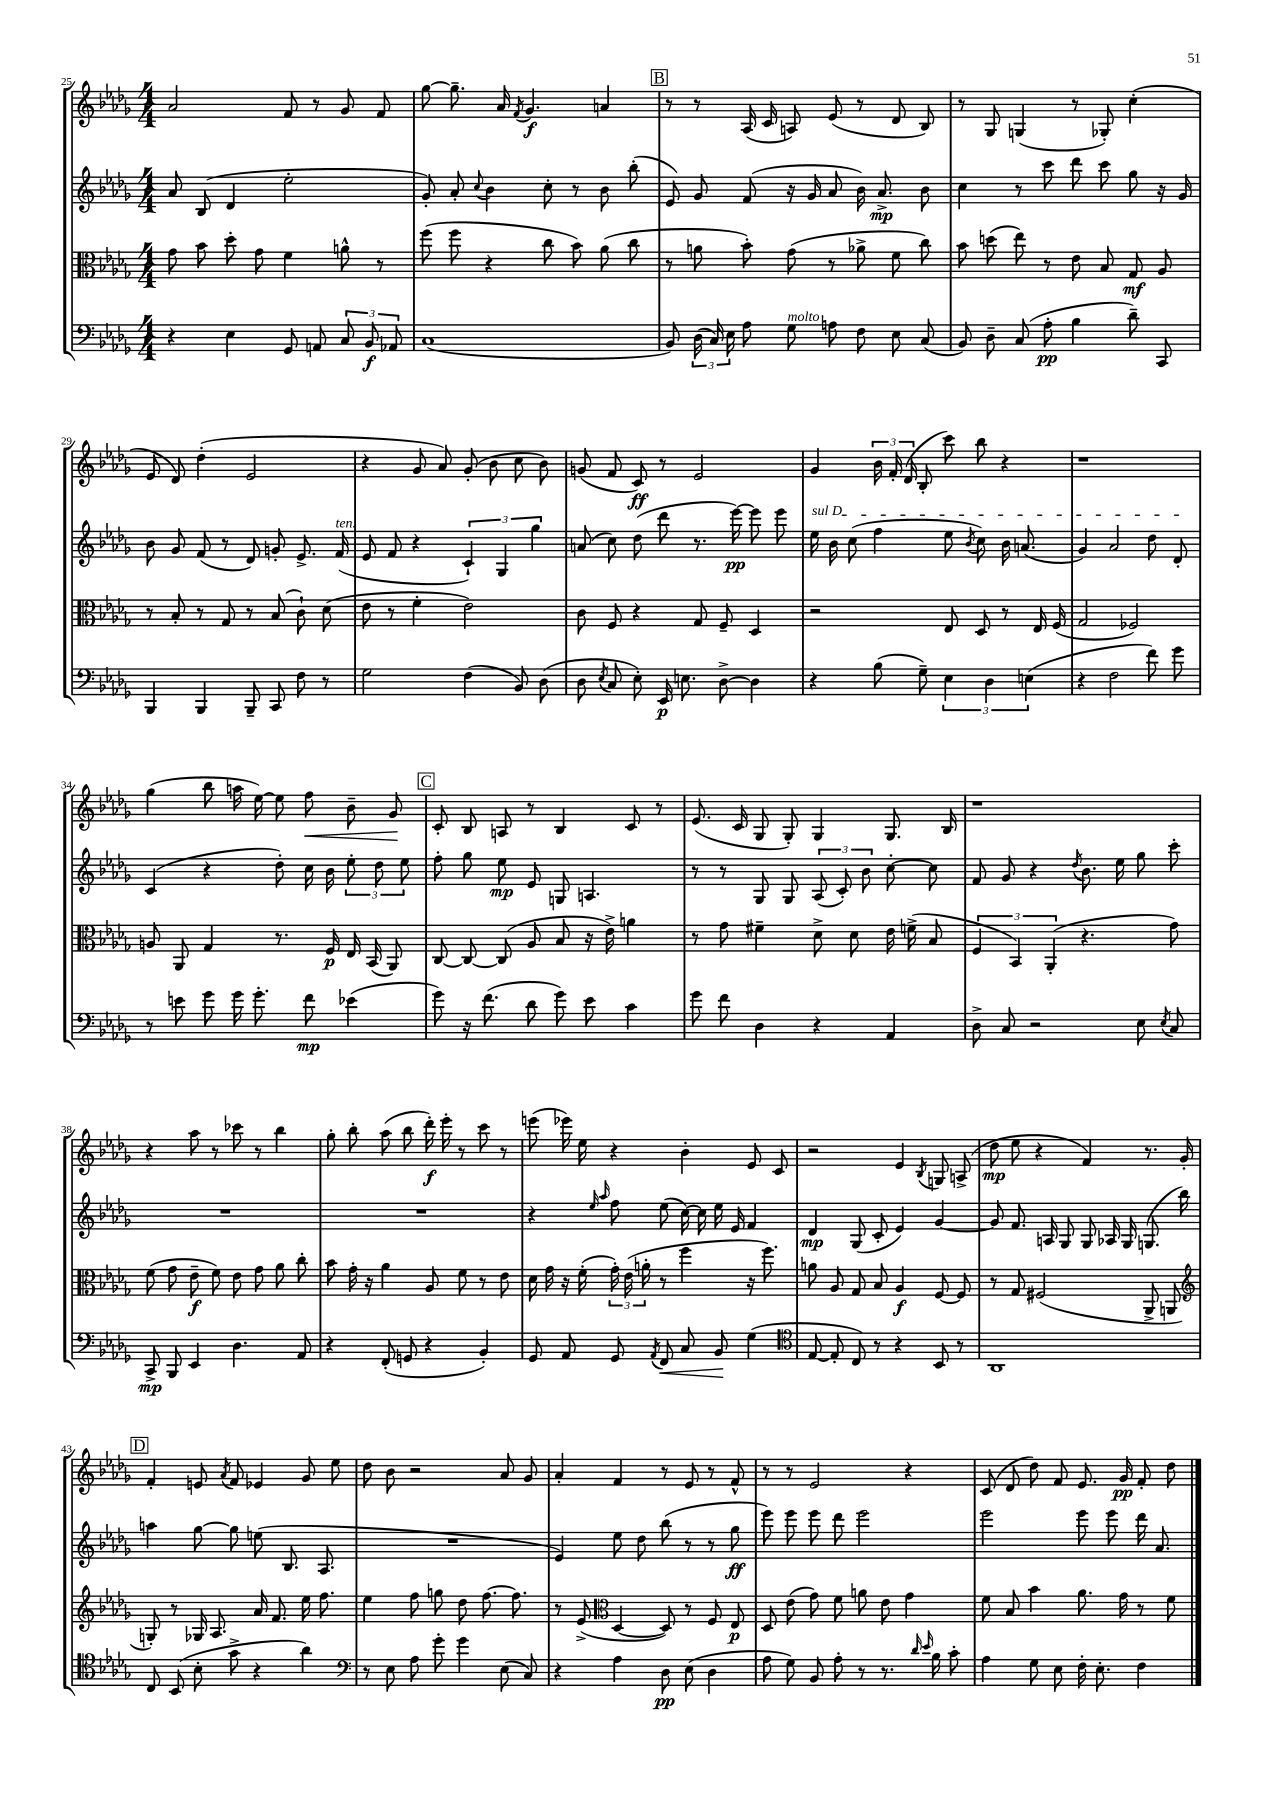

**kern	**dynam	**kern	**dynam	**kern	**dynam	**kern	**dynam
*part4	*part4	*part3	*part3	*part2	*part2	*part1	*part1
*staff4	*staff4	*staff3	*staff3	*staff2	*staff2	*staff1	*staff1
*clefF4	*	*clefC3	*	*clefG2	*	*clefG2	*
*k[b-e-a-d-g-]	*	*k[b-e-a-d-g-]	*	*k[b-e-a-d-g-]	*	*k[b-e-a-d-g-]	*
*M4/4	*	*M4/4	*	*M4/4	*	*M4/4	*
=25	=25	=25	=25	=25	=25	=25	=25
4r	.	8g-\	.	8a-/	.	2a-/	.
.	.	8b-\	.	(8B-/	.	.	.
4E-\	.	8dd-'\	.	4d-/	.	.	.
.	.	8g-\	.	.	.	.	.
8GG-/	.	4f\	.	2ee-'\	.	8f/	.
8AAn/	.	.	.	.	.	8r	.
12C/	.	8an^^\	.	.	.	8g-/	.
12BB-/	f	.	.	.	.	.	.
.	.	8r	.	.	.	8f/	.
12AA-X/	.	.	.	.	.	.	.
=26	=26	=26	=26	=26	=26	=26	=26
(1C	.	(8ff\	.	8g-'/)	.	[8gg-\	.
.	.	8ff\	.	8a-'/	.	8.gg-~\]	.
.	.	.	.	8qqcc/	.	.	.
.	.	4r	.	4b-\	.	.	.
.	.	.	.	.	.	16a-/	.
.	.	.	.	.	.	8qf/	.
.	.	.	.	.	.	4.g-/	f
.	.	8cc\	.	8cc'\	.	.	.
.	.	8b-\)	.	8r	.	.	.
.	.	(8a-\	.	8b-\	.	4an/	.
.	.	8cc\	.	(8bb-'\	.	.	.
!!LO:REH:place=s1:t=B
=27	=27	=27	=27	=27	=27	=27	=27
8BB-/)	.	8r	.	8e-/)	.	8r	.
(24D-\	.	8an\	.	8g-/	.	8r	.
24C/)	.	.	.	.	.	.	.
24E-\	.	.	.	.	.	.	.
8A-\	.	8b-'\)	.	(8f/	.	(16A-/	.
.	.	.	.	.	.	16c/	.
!LO:TX:a:i:t=molto	!	!	!	!	!	!	!
8G-\	.	(8g-\	.	16r	.	8An/)	.
.	.	.	.	16g-/	.	.	.
8An\	.	8r	.	8a-/	.	(8e-/	.
8F\	.	8a-X^\	.	16b-\)	.	8r	.
.	.	.	.	8.a-^/	mp	.	.
8E-\	.	8f\	.	.	.	8d-/	.
(8C/	.	8cc\)	.	8b-\	.	8B-/)	.
=28	=28	=28	=28	=28	=28	=28	=28
8BB-/)	.	8b-\	.	4cc\	.	8r	.
8D-~\	.	(8ddn\	.	.	.	8G-/	.
(8C/	.	8ee-\)	.	8r	.	(4Gn/	.
8A-'\	pp	8r	.	8ccc\	.	.	.
4B-\	.	8e-\	.	8ddd-\	.	8r	.
.	.	8B-/	.	8ccc\	.	8G-X'/)	.
8d-~\)	.	8G-/	mf	8gg-\	.	(4cc'\	.
8CC/	.	8A-/	.	16r	.	.	.
.	.	.	.	16g-/	.	.	.
!!LO:LB:g=z
=29	=29	=29	=29	=29	=29	=29	=29
4BBB-/	.	8r	.	8b-\	.	8e-/	.
.	.	8B-'/	.	8g-/	.	8d-/)	.
4BBB-/	.	8r	.	(8f/	.	(4dd-'\	.
.	.	8G-/	.	8r	.	.	.
8BBB-~/	.	8r	.	8d-/)	.	2e-/	.
8CC/	.	(8B-/	.	8gn'/	.	.	.
8F\	.	8c`\)	.	8.e-^/	.	.	.
8r	.	(8d-\	.	.	.	.	.
!	!	!	!	!LO:TX:a:i:t=ten.	!	!	!
.	.	.	.	(16f/	.	.	.
=30	=30	=30	=30	=30	=30	=30	=30
2G-\	.	8e-\	.	8e-/	.	4r	.
.	.	8r	.	8f/	.	.	.
.	.	4f'\	.	4r	.	8g-/	.
.	.	.	.	.	.	8a-/)	.
(4F\	.	2e-\)	.	6c`/)	.	(8g-'/	.
.	.	.	.	.	.	8b-\	.
.	.	.	.	6G-/	.	.	.
8BB-/)	.	.	.	.	.	8cc\	.
.	.	.	.	6gg-\	.	.	.
(8D-\	.	.	.	.	.	8b-\)	.
=31	=31	=31	=31	=31	=31	=31	=31
8D-\	.	8c\	.	(8an/	.	(8gn/	.
8qE-/	.	.	.	.	.	.	.
8C/	.	8F/	.	8cc\)	.	8f/	.
8E-'\)	.	4r	.	(8dd-\	.	8c/)	ff
16EE-/	p	.	.	8ddd-\	.	8r	.
8.En\	.	.	.	.	.	.	.
.	.	8G-/	.	8.r	.	2e-/	.
[8D-^\	.	8F~/	.	.	.	.	.
.	.	.	.	[16eee-\)	pp	.	.
4D-\]	.	4D-/	.	8eee-\]	.	.	.
.	.	.	.	8eee-\	.	.	.
=32	=32	=32	=32	=32	=32	=32	=32
!	!	!	!	!LO:TX:a:i:t=sul D	!	!	!
4r	.	2r	.	16ee-\	.	4g-/	.
.	.	.	.	16b-\	.	.	.
.	.	.	.	(8cc\	.	.	.
(8B-\	.	.	.	4ff\	.	24b-\	.
.	.	.	.	.	.	24f'/	.
.	.	.	.	.	.	(24d-/	.
8G-~\)	.	.	.	.	.	8B-'/	.
6E-\	.	8E-/	.	8ee-\	.	8ccc\)	.
.	.	.	.	8qb-/	.	.	.
.	.	8D-/	.	8cc\)	.	8bb-\	.
6D-\	.	.	.	.	.	.	.
.	.	8r	.	16b-\	.	4r	.
.	.	.	.	(8.an/	.	.	.
(6En\	.	.	.	.	.	.	.
.	.	16E-/	.	.	.	.	.
.	.	(16F/	.	.	.	.	.
=33	=33	=33	=33	=33	=33	=33	=33
4r	.	2G-/	.	4g-/)	.	1r	.
2F\	.	.	.	2a-/	.	.	.
.	.	2F-X/)	.	.	.	.	.
8f\)	.	.	.	8dd-\	.	.	.
8g-\	.	.	.	8d-'/	.	.	.
!!LO:LB:g=z
=34	=34	=34	=34	=34	=34	=34	=34
8r	.	8An/	.	(4c/	.	(4gg-\	.
8en\	.	8AA-/	.	.	.	.	.
8g-\	.	4G-/	.	4r	.	8bb-\	.
16g-\	.	.	.	.	.	16aan\	.
8.g-'\	.	.	.	.	.	[16ee-\)	.
.	.	8.r	.	8dd-'\)	.	8ee-\]	.
!	!	!	!	!	!	!	!LO:HP:b
8f\	mp	.	.	16cc\	.	8ff\	<
.	.	16F/	p	16b-\	.	.	.
(4e-X\	.	16E-/	.	12ee-'\	.	8b-~\	.
.	.	(16BB-/	.	.	.	.	.
.	.	.	.	12dd-\	.	.	.
.	.	8AA-/)	.	.	.	8g-/	.
.	.	.	.	12ee-\	.	.	.
.	.	.	.	.	.	.	[
!!LO:REH:place=s1:t=C
=35	=35	=35	=35	=35	=35	=35	=35
8g-\)	.	[8C/	.	8ff'\	.	8c'/	.
16r	.	8C/_	.	8gg-\	.	8B-/	.
(8.f\	.	.	.	.	.	.	.
.	.	(8C/]	.	8ee-\	mp	8An/	.
8d-\	.	8A-/	.	8e-/	.	8r	.
8g-\)	.	8B-/	.	8Gn/	.	4B-/	.
8e-\	.	16r	.	4.An/	.	.	.
.	.	16e-^\)	.	.	.	.	.
4c\	.	4an\	.	.	.	8c/	.
.	.	.	.	.	.	8r	.
=36	=36	=36	=36	=36	=36	=36	=36
8g-\	.	8r	.	8r	.	(8.e-/	.
8f\	.	8g-\	.	8r	.	.	.
.	.	.	.	.	.	16c/	.
4D-\	.	4f#X~\	.	8G-/	.	8G-/	.
.	.	.	.	8G-/	.	8G-'/)	.
4r	.	8d-^\	.	(12A-/	.	4G-/	.
.	.	.	.	12c'/)	.	.	.
.	.	8d-\	.	.	.	.	.
.	.	.	.	12b-\	.	.	.
4AA-/	.	16e-\	.	[8cc'\	.	8.G-/	.
.	.	(16fn^\	.	.	.	.	.
.	.	8B-/	.	8cc\]	.	.	.
.	.	.	.	.	.	16B-/	.
=37	=37	=37	=37	=37	=37	=37	=37
8D-^\	.	6F/	.	8f/	.	1r	.
8C/	.	.	.	8g-/	.	.	.
.	.	6BB-/)	.	.	.	.	.
2r	.	.	.	4r	.	.	.
.	.	(6AA-'/	.	.	.	.	.
.	.	.	.	8qdd-/	.	.	.
.	.	4.r	.	8.b-\	.	.	.
.	.	.	.	16ee-\	.	.	.
8E-\	.	.	.	8gg-\	.	.	.
8qE-/	.	.	.	.	.	.	.
8C/	.	8g-\)	.	8ccc'\	.	.	.
!!LO:LB:g=z
=38	=38	=38	=38	=38	=38	=38	=38
8CC^/	mp	(8f\	.	1r	.	4r	.
8BBB-/	.	8g-\	.	.	.	.	.
4EE-/	.	8e-~\	f	.	.	8aa-\	.
.	.	8f\)	.	.	.	8r	.
4.D-\	.	8e-\	.	.	.	8ccc-X\	.
.	.	8g-\	.	.	.	8r	.
.	.	8a-\	.	.	.	4bb-\	.
8AA-/	.	8cc'\	.	.	.	.	.
=39	=39	=39	=39	=39	=39	=39	=39
4r	.	8b-\	.	1r	.	8gg-'\	.
.	.	16g-'\	.	.	.	8bb-'\	.
.	.	16r	.	.	.	.	.
(8FF'/	.	4a-\	.	.	.	(8aa-\	.
8GGn/	.	.	.	.	.	8bb-\	.
4r	.	8A-/	.	.	.	16ddd-'\)	f
.	.	.	.	.	.	16eee-'\	.
.	.	8f\	.	.	.	8r	.
4BB-'/)	.	8r	.	.	.	8ccc\	.
.	.	8e-\	.	.	.	8r	.
=40	=40	=40	=40	=40	=40	=40	=40
8GG-/	.	16d-\	.	4r	.	(8eeen\	.
.	.	16g-\	.	.	.	.	.
8AA-/	.	16r	.	.	.	16eee-X\)	.
.	.	(16f'\	.	.	.	16ee-\	.
.	.	.	.	16qqee-/	.	.	.
.	.	.	.	16qqaa-/	.	.	.
8GG-/	.	24g-'\)	.	8ff\	.	4r	.
.	.	(24e-\	.	.	.	.	.
.	.	24an'\	.	.	.	.	.
8qAA-/	.	.	.	.	.	.	.
!	!LO:HP:b	!	!	!	!	!	!
8FF/	<	8r	.	(8ee-\	.	.	.
8C/	.	4ff\	.	[16cc\)	.	4b-'\	.
.	.	.	.	16cc\]	.	.	.
8BB-/	.	.	.	16ee-\	.	.	.
.	.	.	.	16e-/	.	.	.
(4G-\	[	16r	.	4f/	.	8e-/	.
.	.	8.ff\)	.	.	.	.	.
.	.	.	.	.	.	8c/	.
=41	=41	=41	=41	=41	=41	=41	=41
*clefC4	*	*	*	*	*	*	*
[8E-/	.	8an\	.	4d-/	mp	2r	.
8E-'/]	.	8A-/	.	.	.	.	.
8C/)	.	8G-/	.	(8G-/	.	.	.
8r	.	8B-/	.	8c'/	.	.	.
4r	.	4A-/	f	4e-/)	.	4e-/	.
.	.	.	.	.	.	8qB-/	.
8BB-/	.	[8F/	.	[4g-/	.	8Gn/	.
8r	.	8F/]	.	.	.	(8An^/	.
=42	=42	=42	=42	=42	=42	=42	=42
1AA-	.	8r	.	8g-/]	.	8dd-\	mp
.	.	8G-/	.	8.f/	.	8ee-\	.
.	.	(2F#X/	.	.	.	4r	.
.	.	.	.	16An/	.	.	.
.	.	.	.	8G-/	.	.	.
.	.	.	.	8G-/	.	4f/)	.
.	.	.	.	16A-X/	.	.	.
.	.	.	.	16G-/	.	.	.
.	.	8AA-^/	.	(8.Gn/	.	8.r	.
.	.	8AAn/	.	.	.	.	.
.	.	.	.	16bb-\)	.	16g-'/	.
!!LO:LB:g=z
!!LO:REH:place=s1:t=D
=43	=43	=43	=43	=43	=43	=43	=43
*	*	*clefG2	*	*	*	*	*
8C/	.	8Gn'/)	.	4aan\	.	4f'/	.
(8BB-/	.	8r	.	.	.	.	.
8B-'\	.	16G-X/	.	[8gg-\	.	8en/	.
.	.	8.A-/	.	.	.	.	.
.	.	.	.	.	.	8qa-/	.
8g-^\	.	.	.	8gg-\]	.	8f/	.
4r	.	16a-/	.	(8een\	.	4e-X/	.
.	.	8.f/	.	.	.	.	.
.	.	.	.	8.B-/	.	.	.
4a-\)	.	16ee-\	.	.	.	8g-/	.
.	.	8.ff\	.	8.A-/	.	.	.
.	.	.	.	.	.	8ee-\	.
=44	=44	=44	=44	=44	=44	=44	=44
*clefF4	*	*	*	*	*	*	*
8r	.	4ee-\	.	1r	.	8dd-\	.
8E-\	.	.	.	.	.	8b-\	.
8A-\	.	8ff\	.	.	.	2r	.
8g-'\	.	8ggn\	.	.	.	.	.
4g-\	.	8dd-\	.	.	.	.	.
.	.	[8.ff\	.	.	.	.	.
(8E-\	.	.	.	.	.	8a-/	.
.	.	8.ff\]	.	.	.	.	.
8C/)	.	.	.	.	.	8g-/	.
=45	=45	=45	=45	=45	=45	=45	=45
4r	.	8r	.	4e-/)	.	4a-'/	.
.	.	(8e-^/	.	.	.	.	.
*	*	*clefC3	*	*	*	*	*
4A-\	.	[4D-/	.	8ee-\	.	4f/	.
.	.	.	.	8dd-\	.	.	.
8D-\	pp	8D-/])	.	(8bb-\	.	8r	.
(8E-\	.	8r	.	8r	.	8e-/	.
4D-\	.	8F/	.	8r	.	8r	.
.	.	8E-/	p	8gg-\	ff	8f^^/	.
=46	=46	=46	=46	=46	=46	=46	=46
8A-\	.	8D-/	.	8eee-\)	.	8r	.
8G-\)	.	(8e-\	.	8eee-\	.	8r	.
8BB-/	.	8g-\)	.	8eee-\	.	2e-/	.
8A-'\	.	8f\	.	8ddd-\	.	.	.
8r	.	8an\	.	2eee-\	.	.	.
8.r	.	8e-\	.	.	.	.	.
.	.	4g-\	.	.	.	4r	.
16qqd-/	.	.	.	.	.	.	.
16qqe-/	.	.	.	.	.	.	.
16B-\	.	.	.	.	.	.	.
8c'\	.	.	.	.	.	.	.
=47	=47	=47	=47	=47	=47	=47	=47
4A-\	.	8f\	.	2eee-\	.	(8c/	.
.	.	8B-/	.	.	.	8d-/	.
8G-\	.	4b-\	.	.	.	8dd-\)	.
8E-\	.	.	.	.	.	8f/	.
16F'\	.	8.a-\	.	8eee-\	.	8.e-/	.
8.E-'\	.	.	.	.	.	.	.
.	.	.	.	8eee-\	.	.	.
.	.	16g-\	.	.	.	16g-/	pp
4F\	.	8r	.	16ddd-\	.	8f'/	.
.	.	.	.	8.a-/	.	.	.
.	.	8f\	.	.	.	8dd-\	.
==	==	==	==	==	==	==	==
*-	*-	*-	*-	*-	*-	*-	*-
